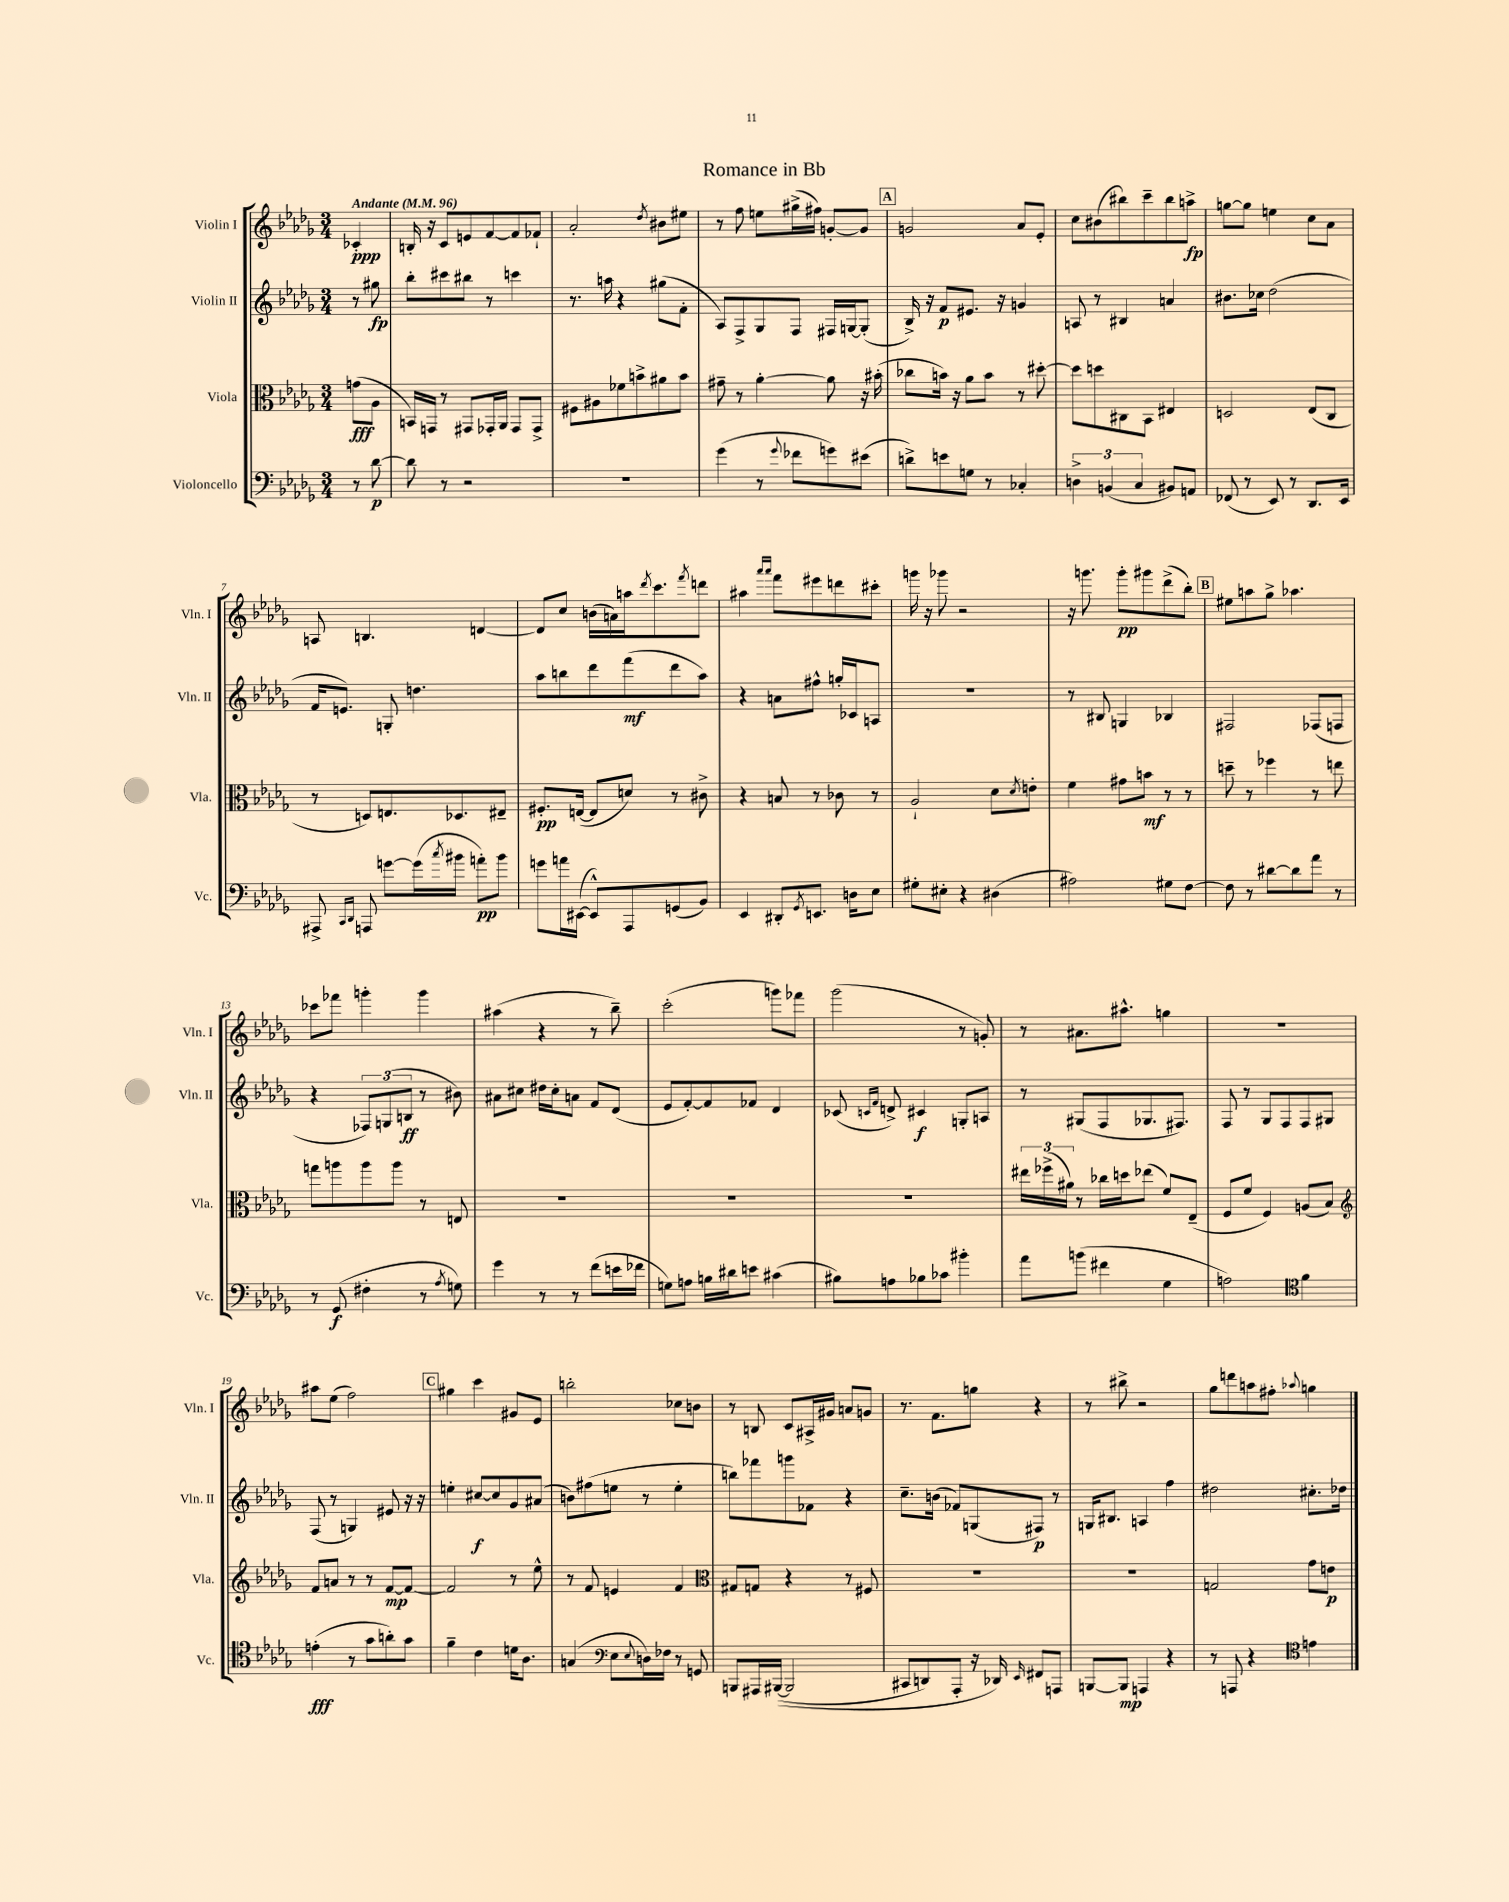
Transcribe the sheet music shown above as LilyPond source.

\header { title = "Romance in Bb" }
<<
\new StaffGroup <<
\new Staff = "s0" \with { instrumentName = "Violin I" shortInstrumentName = "Vln. I" } {
    \clef treble \key des \major \numericTimeSignature \time 3/4 \partial 4 \tempo "Andante" 4 = 96
    ces'4-.\ppp |
    b16-. r16 c'8 e'8 f'8~ f'8 fes'8-! |
    aes'2-. \acciaccatura { des''8 } bis'8 eis''8 |
    r8 f''8 e''8 gis''16->( fis''16) g'8~-. g'8 |
    \mark \markup { \box "A" } g'2 aes'8 ees'8-. |
    c''8 bis'8( bis''8) c'''8-- bis''8 a''8->\fp |
    g''8~ g''8 e''4 c''8 aes'8 |
    a8 b4. d'4~ |
    d'8 c''8 b'16( a'16) a''16 \acciaccatura { des'''8 } c'''8. \acciaccatura { f'''8 } d'''8 |
    ais''4 \grace { aes'''16 aes'''16 } f'''8 eis'''8 d'''8 cis'''8-. |
    g'''16 r16 ges'''8 r2 |
    r16 g'''8. g'''8-.\pp gis'''8 des'''8->( bes''8-.) |
    \mark \markup { \box "B" } eis''8 a''8 ges''8-> aes''4. |
    ces'''8 fes'''8 g'''4-. g'''4 |
    ais''4( r4 r8 bes''8--) |
    c'''2-.( g'''8) fes'''8 |
    ges'''2( r8 g'8-.) |
    r8 ais'8. ais''8.-^ g''4 |
    R2. |
    ais''8 ees''8( f''2) |
    \mark \markup { \box "C" } gis''4 c'''4 gis'8 ees'8 |
    b''2-. ces''8 b'8 |
    r8 b8 c'8 ais16-> gis'16 a'8 g'8 |
    r8. f'8. g''8 r4 |
    r8 bis''8-> r2 |
    ges''8 d'''8 a''8 fis''8-. \appoggiatura { aes''8 } g''4 \bar "|." |
}
\new Staff = "s1" \with { instrumentName = "Violin II" shortInstrumentName = "Vln. II" } {
    \clef treble \key des \major \numericTimeSignature \time 3/4 \partial 4
    r8 gis''8\fp |
    bes''8-. cis'''8 bis''8 r8 c'''4 |
    r8. a''16 r4 gis''8( f'8-. |
    aes8) f8-> ges8 f8 fis16 g16~ g8-.( |
    \mark \markup { \box "A" } bes16->) r16 f'8\p eis'8. r16 g'4 |
    a8 r8 bis4 a'4 |
    bis'8. ces''16 des''2( |
    f'16 e'8.) g8-. d''4. |
    aes''8 b''8 des'''8 f'''8\mf( des'''8 aes''8) |
    r4 a'8 fis''8-^ g''16-. ces'16 a8 |
    R2. |
    r8 bis8 g4 bes4 |
    \mark \markup { \box "B" } fis2 fes8( f8 |
    r4 \tuplet 3/2 { fes8) g8( b8\ff } r8 bis'8) |
    ais'8 cis''8 dis''16 cis''16-. a'8 f'8 des'8( |
    ees'8 f'8~-.) f'8 fes'8 des'4 |
    ces'8( \grace { c'16 f'16 } d'8->) cis'4\f g8-. a8 |
    r8 gis8( f8 ges8. fis8.) |
    f8 r8 ges8 f8 f8 gis8 |
    f8( r8 g4) eis'8 r16 r16 |
    \mark \markup { \box "C" } e''4-. cis''8~\f cis''8 ges'8 ais'8( |
    b'8) fis''8( e''8 r8 e''4-. |
    b''8) fes'''8 g'''8 fes'8 r4 |
    c''8.-- b'16( fes'8) g8( fis8\p) r8 |
    g16 bis8. a4 f''4 |
    dis''2 cis''8.-. des''16 \bar "|." |
}
\new Staff = "s2" \with { instrumentName = "Viola" shortInstrumentName = "Vla." } {
    \clef alto \key des \major \numericTimeSignature \time 3/4 \partial 4
    g'8\fff( aes8 |
    b,16) g,16 r8 gis,8 ges,16-. aes,16 ges,8 ges,8-> |
    fis8 ais8 fes'8 b'8-> ais'8 b'8 |
    gis'8-- r8 aes'4~-. aes'8 r16 bis'16-.( |
    \mark \markup { \box "A" } ces''8 b'16) r16 aes'8 b'8 r8 dis''8~-. |
    dis''8 d''8 cis8 bes,8 eis4 |
    d2 ees8( c8 |
    r8 d8) e8. des8. eis8-- |
    fis8.-.\pp e16~( e8 d'8) r8 cis'8-> |
    r4 b8 r8 ces'8 r8 |
    aes2-! des'8 \acciaccatura { des'8 } e'8-. |
    f'4 gis'8 b'8\mf r8 r8 |
    \mark \markup { \box "B" } d''8-- r8 fes''4 r8 e''8 |
    g''8 a''8 a''8 a''8 r8 e8 |
    R2. |
    R2. |
    R2. |
    \tuplet 3/2 { eis''16 fes''16->( ais'16) } r8 ces''16 d''16 ees''8( f'8) ees8--( |
    f8 f'8 f4) a8( bes8) |
    \clef treble f'8 a'8 r8 r8 f'8~\mp f'8~ |
    \mark \markup { \box "C" } f'2 r8 ees''8-^ |
    r8 f'8 e'4 f'4 |
    \clef alto gis8 g8 r4 r8 fis8 |
    R2. |
    R2. |
    g2 ges'8 e'8\p \bar "|." |
}
\new Staff = "s3" \with { instrumentName = "Violoncello" shortInstrumentName = "Vc." } {
    \clef bass \key des \major \numericTimeSignature \time 3/4 \partial 4
    r8 des'8~\p |
    des'8 r8 r2 |
    r2. |
    ges'4( r8 \appoggiatura { ges'8 } fes'8 g'8) eis'8( |
    \mark \markup { \box "A" } d'8->) e'8 g8 r8 ces4-. |
    \tuplet 3/2 { d4-> b,4( c4 } bis,8) a,8 |
    fes,8( r8 ees,8) r8 des,8. ees,16 |
    ais,,8-> \grace { c,16 des,16 } a,,8 g'8~ g'16( \acciaccatura { c''8 } bis'16 a'8-.\pp) bis'8 |
    g'8 a'16 eis,16~( eis,8-^) aes,,8 g,8( bes,8) |
    ees,4 dis,8-. \acciaccatura { ges,8 } e,8. d16 ees8 |
    gis8-. eis8-. r4 dis4( |
    ais2) gis8 f8~ |
    \mark \markup { \box "B" } f8 r8 dis'8~ dis'8 aes'8 r8 |
    r8 ges,8\f( fis4-. r8 \acciaccatura { aes8 } g8) |
    ges'4 r8 r8 f'8( e'16 fes'16 |
    g8) a8 b16 dis'16 e'8 cis'4( |
    bis8) a8 bes8 ces'8 bis'4-. |
    aes'8 b'8( fis'4 ges4 |
    a2) \clef tenor f'4 |
    e'4-.\fff( r8 ges'8 a'8-.) ges'8 |
    \mark \markup { \box "C" } f'4-- c'4 d'16 aes8. |
    g4( \clef bass ees8 \appoggiatura { ees8 } d16) fes16 r8 g,8 |
    b,,8 ais,,16 bis,,16~(\( bis,,2 |
    cis,8 d,8) aes,,8-. r16 des,16\) \grace { ees,16 } fis,8 a,,8 |
    b,,8~ b,,8\mp a,,4 r4 |
    r8 a,,8 r4 \clef tenor e'4 \bar "|." |
}
>>
>>
